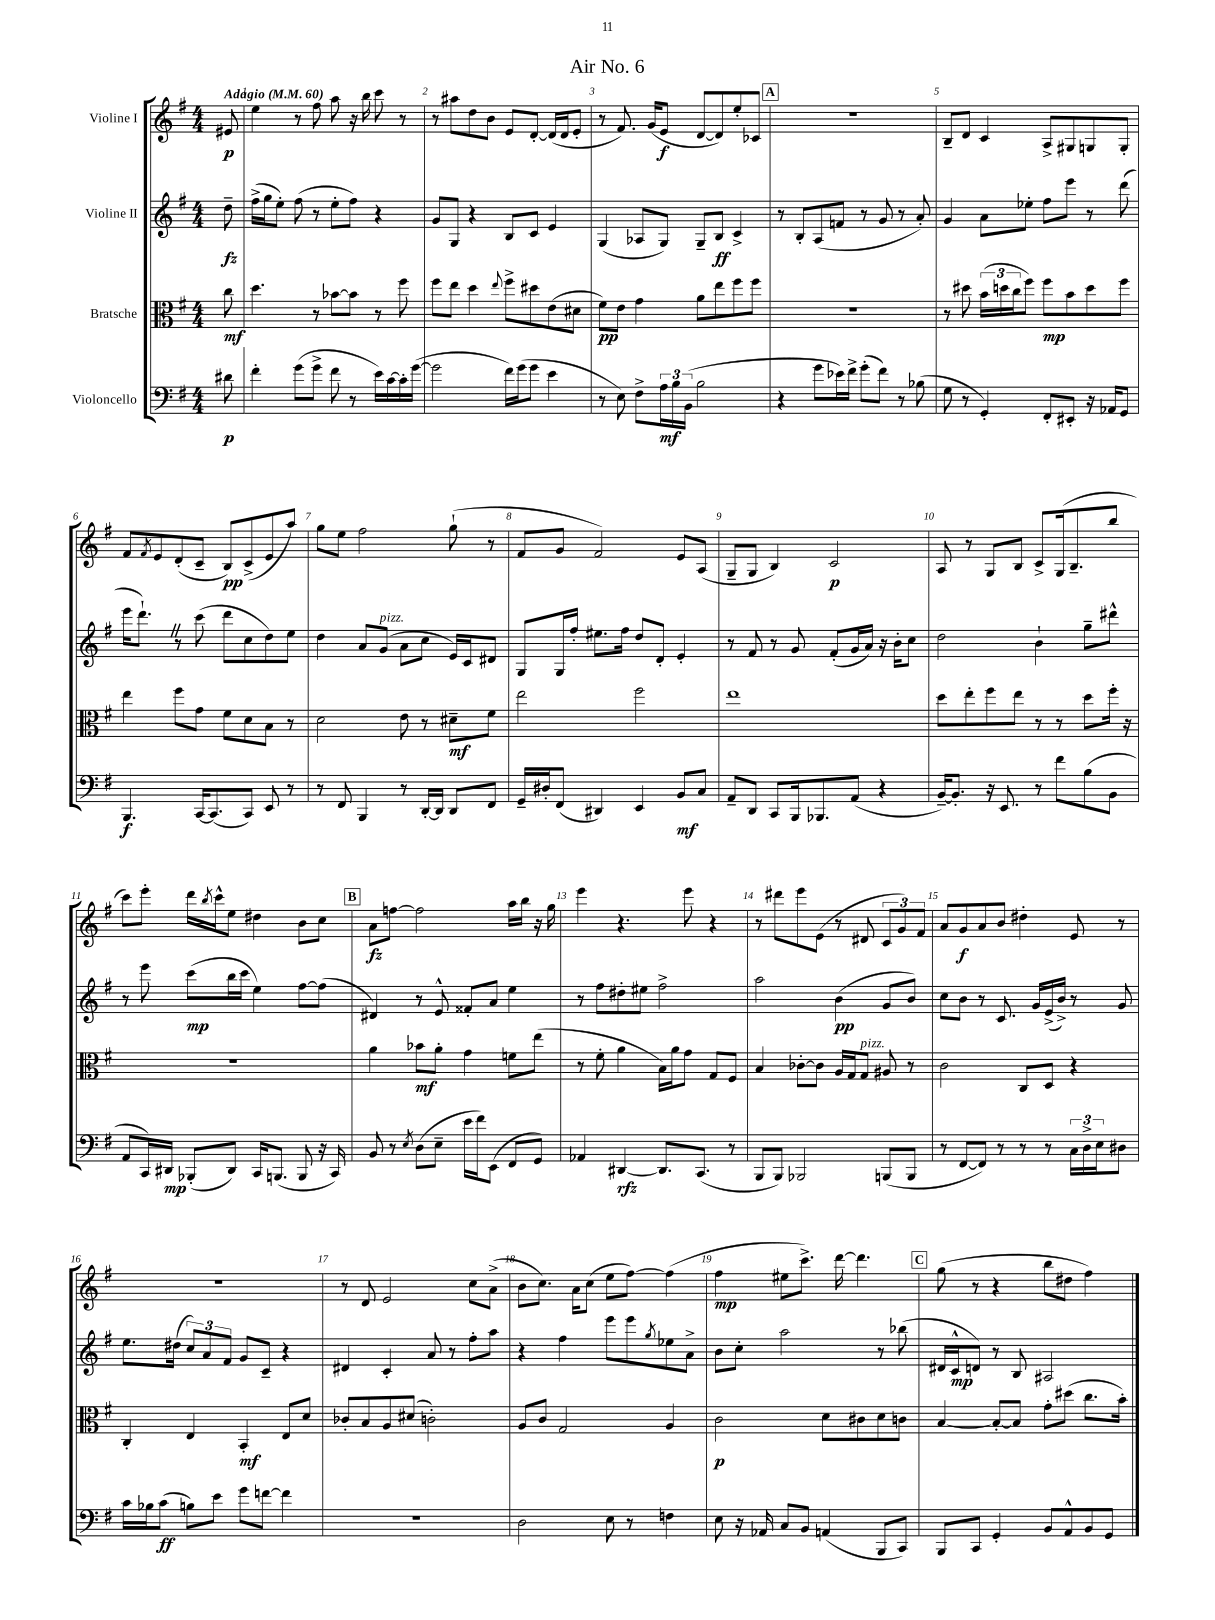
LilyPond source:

\header { title = "Air No. 6" }
<<
\new StaffGroup <<
\new Staff = "s0" \with { instrumentName = "Violine I" } {
    \clef treble \key g \major \numericTimeSignature \time 4/4 \partial 8 \tempo "Adagio" 4 = 60
    eis'8\p |
    e''4 r8 fis''8 a''8 r16 b''16 c'''8 r8 |
    r8 ais''8 d''8 b'8 e'8 d'8~-. d'16( d'16 e'8-. |
    r8 fis'8.) g'16( e'8\f d'8~ d'8) e''8-. ces'8 |
    \mark \markup { \box "A" } R1 |
    b8-- d'8 c'4 a8-> gis8 g8 g8-. |
    fis'8 \acciaccatura { fis'8 } e'8 d'8-.( c'8-- b8\pp) c'8->( e'8 a''8) |
    g''8 e''8 fis''2 g''8-!( r8 |
    fis'8 g'8 fis'2) e'8 a8( |
    g8-- g8 b4) c'2\p |
    a8 r8 g8 b8 c'8-> g16( b8.-- b''8 |
    c'''8) e'''8-. d'''16 \acciaccatura { b''8 } c'''16-^ e''8 dis''4 b'8 c''8 |
    \mark \markup { \box "B" } a'8\fz f''8~ f''2 a''16 b''16 r16 g''16 |
    e'''4 r4. e'''8 r4 |
    r8 dis'''8 e'''8 e'8( r8 dis'8 \tuplet 3/2 { c'8 g'8) fis'8 } |
    a'8 g'8\f a'8 b'8 dis''4-. e'8 r8 |
    R1 |
    r8 d'8 e'2 c''8 a'8->( |
    b'8 c''8.) a'16 c''8( e''8 fis''8~) fis''4( |
    fis''4\mp eis''8 c'''8.->) d'''16~ d'''4. |
    \mark \markup { \box "C" } g''8( r8 r4 b''8 dis''8 fis''4) \bar "|." |
}
\new Staff = "s1" \with { instrumentName = "Violine II" } {
    \clef treble \key g \major \numericTimeSignature \time 4/4 \partial 8
    d''8--\fz |
    fis''16->( g''16 e''8-.) fis''8( r8 e''8-. fis''8) r4 |
    g'8 g8 r4 b8 c'8 e'4 |
    g4( aes8 g8) g8-- b8\ff c'4-> |
    \mark \markup { \box "A" } r8 b8-. a8( f'8 r8 g'8 r8 a'8-.) |
    g'4 a'8 ees''8-. fis''8 e'''8 r8 d'''8( |
    e'''16 d'''8.-!) \once \override BreathingSign.text = \markup { \musicglyph "scripts.caesura.straight" } \breathe r8 c'''8( d'''8 c''8 d''8) e''8 |
    d''4 a'8 g'8^\markup { \italic "pizz." }( a'8 c''8 e'16) c'16 dis'8 |
    g8 g16 fis''16-. eis''8. fis''16 d''8 d'8-. e'4-. |
    r8 fis'8 r8 g'8 fis'8-.( g'16 a'16) r16 b'16-. c''8 |
    d''2 b'4-! g''8-- dis'''8-^ |
    r8 e'''8 c'''8\mp( b''16 c'''16 e''4) fis''8~ fis''8( |
    \mark \markup { \box "B" } dis'4) r8 e'8-^ fisis'8-. a'8 e''4 |
    r8 fis''8 dis''8-. eis''8 fis''2-> |
    a''2 b'4\pp( g'8 b'8) |
    c''8 b'8 r8 c'8. g'16 e'16->( b'16->) r8 g'8 |
    e''8. dis''16( \tuplet 3/2 { c''8) a'8 fis'8 } g'8 c'8-- r4 |
    dis'4 c'4-. a'8 r8 fis''8-. a''8 |
    r4 fis''4 e'''8 e'''8 \acciaccatura { g''8 } ees''8 a'8-> |
    b'8 c''8-. a''2 r8 bes''8( |
    \mark \markup { \box "C" } dis'16 c'16-^\mp d'8) r8 b8 ais2 \bar "|." |
}
\new Staff = "s2" \with { instrumentName = "Bratsche" } {
    \clef alto \key g \major \numericTimeSignature \time 4/4 \partial 8
    c''8\mf |
    d''4. r8 bes'8~ bes'8 r8 fis''8 |
    fis''8 e''8 d''4 \appoggiatura { e''8 } fis''8-> dis''8 e'8( dis'8 |
    fis'8\pp) e'8 g'4 a'8 e''8 fis''8 fis''8 |
    \mark \markup { \box "A" } R1 |
    r8 dis''8 \tuplet 3/2 { b'16( d''16 c''16 } fis''8) fis''8\mp b'8 d''8 fis''8 |
    e''4 fis''8 g'8 fis'8 d'8 b8 r8 |
    d'2 e'8 r8 dis'8--\mf fis'8 |
    e''2 fis''2 |
    e''1 |
    d''8 e''8-. fis''8 e''8 r8 r8 d''8 fis''16-. r16 |
    R1 |
    \mark \markup { \box "B" } a'4 bes'8\mf a'8-. g'4 f'8 e''8( |
    r8 fis'8-. a'4 b16) a'16 g'8 g8 fis8 |
    b4 ces'8~-. ces'8 a16 g16 g8^\markup { \italic "pizz." } ais8 r8 |
    c'2 c8 d8 r4 |
    c4-. e4 b,4-.\mf e8 d'8 |
    ces'8-. b8 a8 dis'8( c'2-.) |
    a8 c'8 g2 a4 |
    c'2\p d'8 cis'8 d'8 c'8 |
    \mark \markup { \box "C" } b4~ b8~-. b8 g'8-. dis''8( c''8. b'16-.) \bar "|." |
}
\new Staff = "s3" \with { instrumentName = "Violoncello" } {
    \clef bass \key g \major \numericTimeSignature \time 4/4 \partial 8
    dis'8\p |
    fis'4-. g'8( g'8-> fis'8 r8 e'16) c'16~ c'16-. g'16~( |
    g'2 fis'16) g'16( g'8 e'4 |
    r8 e8) fis8-> \tuplet 3/2 { a16\mf b16 b,16( } b2 |
    \mark \markup { \box "A" } r4 g'8 ees'16) fis'16-> g'8-.( fis'8) r8 bes8( |
    g8 r8 g,4-.) fis,8-. eis,8-. r16 aes,16 g,8 |
    b,,4.\f c,16~ c,8.( c,8) e,8 r8 |
    r8 fis,8 b,,4 r8 d,16~-. d,16 d,8 fis,8 |
    g,16-- dis16-. fis,8( dis,4) e,4 b,8\mf c8 |
    a,8-- d,8 c,8 b,,16 bes,,8. a,8( r4 |
    b,16~--) b,8.-. r16 e,8. r8 fis'8 b8( b,8 |
    a,8 c,16) dis,16\mp bes,,8-.( dis,8) c,16 b,,8.( b,,8 r16 c,16) |
    \mark \markup { \box "B" } b,8 r8 \acciaccatura { e8 } d8( e8-- e'16 fis'16) e,8( fis,8 g,8) |
    aes,4 dis,4~\rfz dis,8. c,8.( r8 |
    b,,8 b,,8) bes,,2 b,,8( b,,8 |
    r8 fis,8~ fis,8) r8 r8 r8 \tuplet 3/2 { c16 d16-> e16 } dis8 |
    c'16 bes16 c'8\ff( b8) e'8 g'8 f'8~ f'4 |
    R1 |
    d2 e8 r8 f4 |
    e8 r16 aes,16 c8 b,8 a,4( b,,8 c,8) |
    \mark \markup { \box "C" } b,,8 c,8 g,4-. b,8 a,8-^ b,8 g,8 \bar "|." |
}
>>
>>
\layout { \context { \Score \override BarNumber.break-visibility = ##(#f #t #t) barNumberVisibility = #all-bar-numbers-visible } }
